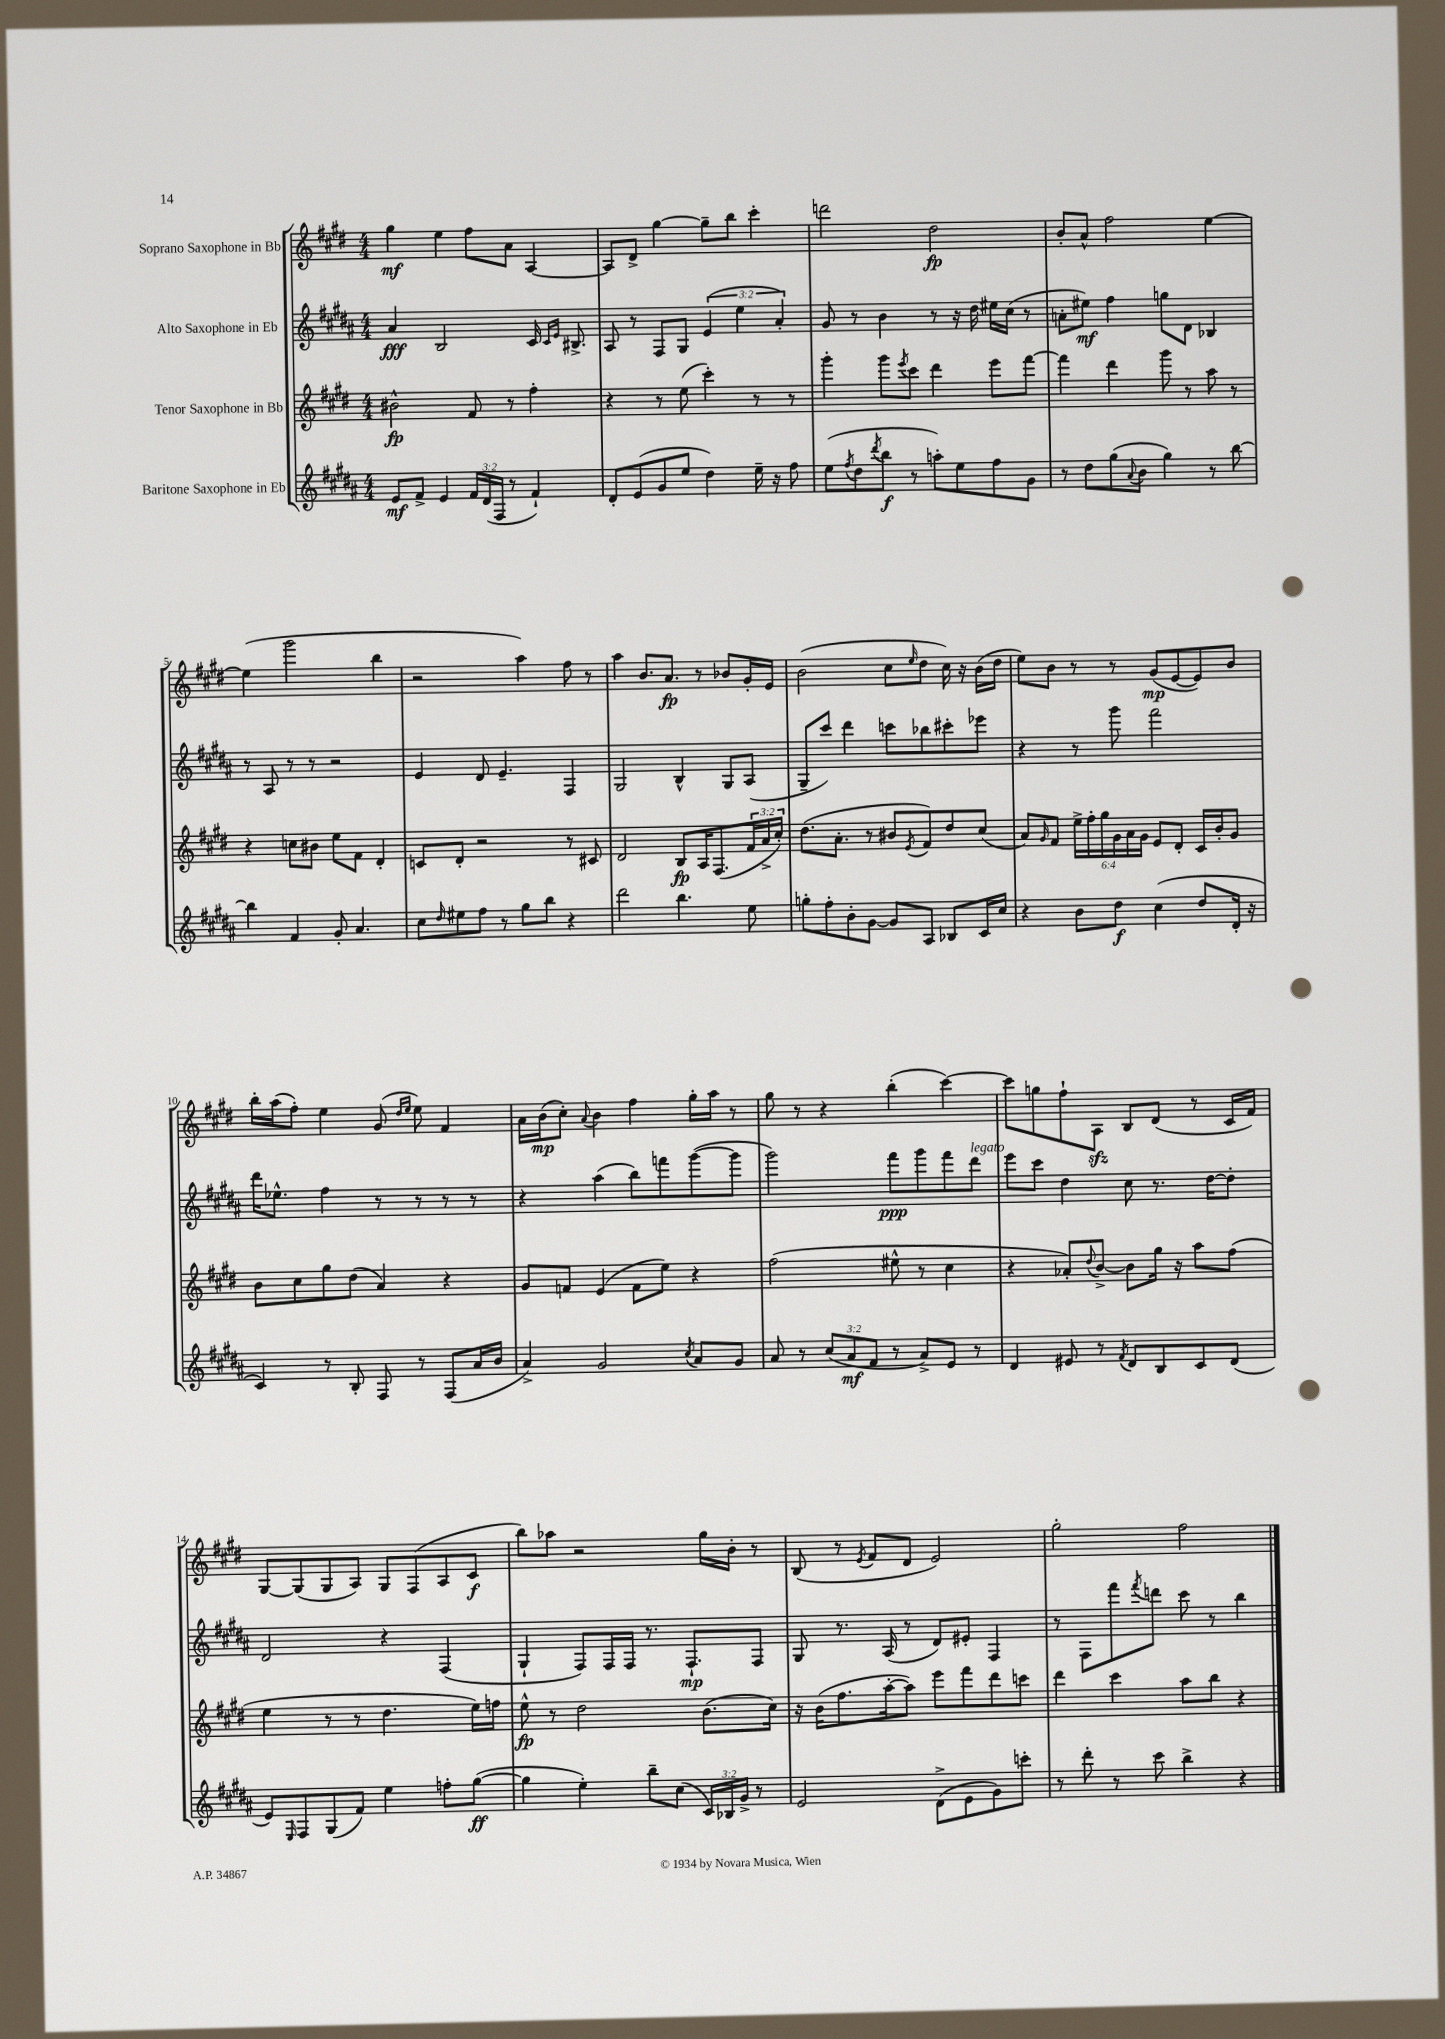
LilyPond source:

<<
\new StaffGroup <<
\new Staff = "s0" \with { instrumentName = "Soprano Saxophone in Bb" } {
    \clef treble \key e \major \numericTimeSignature \time 4/4
    gis''4\mf e''4 fis''8 a'8 a4~ |
    a8 dis'8-> gis''4~ gis''8-- b''8 cis'''4-. |
    d'''2 dis''2\fp |
    b'8-. a'8-^ fis''2 e''4~ |
    e''4( gis'''2 b''4 |
    r2 a''4) fis''8 r8 |
    a''4 b'8. a'8.\fp r8 bes'8 gis'16-. e'16 |
    b'2( cis''8 \grace { e''16 } dis''8 cis''16) r16 b'16( dis''16 |
    e''8) b'8 r8 r8 gis'8\mp( e'8~ e'8) b'8 |
    b''16-. a''16( fis''8-.) e''4 gis'8( \grace { dis''16 e''16 } e''8) fis'4 |
    a'16 b'16\mp( cis''8-.) \appoggiatura { a'8 } b'4 fis''4 gis''16-. a''16 r8 |
    gis''8 r8 r4 b''4-.( cis'''4~) |
    cis'''8 g''8 fis''8-! a8\sfz b8 dis'8( r8 cis'16 fis'16) |
    gis8~ gis8( gis8 a8) gis8 fis8( a8 cis'8\f |
    b''8) aes''8 r2 gis''16 b'16-. r8 |
    b8( r8 \acciaccatura { e'8 } fis'8 dis'8 e'2) |
    gis''2-. fis''2 \bar "|." |
}
\new Staff = "s1" \with { instrumentName = "Alto Saxophone in Eb" } {
    \clef treble \key b \major \numericTimeSignature \time 4/4 \override Staff.TupletNumber.text = #tuplet-number::calc-fraction-text
    ais'4\fff b2 cis'16 \grace { cis'16 e'16 } bis8.-> |
    ais8 r8 fis8 gis8 \tuplet 3/2 { e'4( e''4 ais'4-.) } |
    gis'8 r8 b'4 r8 r16 dis''16 eis''16 cis''16( r8 |
    a'8-. eis''8\mf) fis''4 g''8 dis'8 bes4 |
    r8 ais8 r8 r8 r2 |
    e'4 dis'8 e'4.-- fis4 |
    gis2 b4-^ gis8 ais8( |
    gis8-- cis'''8) dis'''4 c'''8 bes''8 cis'''8-. ees'''8 |
    r4 r8 gis'''8 fis'''2 |
    dis'''16 ees''8.-^ fis''4 r8 r8 r8 r8 |
    r4 ais''4( b''8) f'''8 gis'''8~( gis'''8 |
    gis'''2) fis'''8\ppp gis'''8 fis'''8 dis'''8^\markup { \italic "legato" } |
    e'''8 cis'''8 dis''4 cis''8 r8. dis''16~ dis''8-. |
    dis'2 r4 fis4( |
    gis4-! fis8) fis16 fis16 r8. fis8.-!\mp fis8 |
    gis8 r8. ais16( r8 dis'8) eis'8-. fis4 |
    r8 fis8 fis'''8 \acciaccatura { fis'''8 } d'''8 cis'''8 r8 b''4 \bar "|." |
}
\new Staff = "s2" \with { instrumentName = "Tenor Saxophone in Bb" } {
    \clef treble \key e \major \numericTimeSignature \time 4/4 \override Staff.TupletNumber.text = #tuplet-number::calc-fraction-text
    bis'2-^\fp fis'8 r8 fis''4-. |
    r4 r8 e''8( cis'''4-.) r8 r8 |
    gis'''4-. gis'''8 \acciaccatura { e'''8 } cis'''8 dis'''4 e'''8 fis'''8~ |
    fis'''4 dis'''4 gis'''8 r8 a''8 r8 |
    r4 c''8 bis'8 e''8 fis'8 dis'4-. |
    c'8 dis'8-. r2 r8 cis'8 |
    dis'2 b8\fp a16 fis8.( \tuplet 3/2 { fis'16 a'16-> cis''16-.) } |
    dis''8.( a'8.-. r8 bis'8 \acciaccatura { e'8 } fis'8) dis''8 cis''8( |
    a'8) \grace { gis'16 } fis'8 \tuplet 6/4 { e''16-> fis''16-. gis''16 gis'16 a'16 gis'16 } e'8 dis'8-. cis'16 b'16-. gis'8 |
    b'8 cis''8 gis''8 dis''8( a'4) r4 |
    gis'8 f'8 e'4( f'8 e''8) r4 |
    fis''2( eis''8-^ r8 cis''4 |
    r4 aes'8-.) \appoggiatura { dis''8 } b'8~-> b'8 gis''16 r16 a''8 fis''8( |
    e''4 r8 r8 dis''4. e''16) f''16 |
    e''8-^\fp r8 dis''2 b'8.( cis''16) |
    r16 b'16( fis''8. a''16~-. a''8) e'''8 fis'''8 dis'''8 c'''8 |
    dis'''4 cis'''4 a''8 b''8 r4 \bar "|." |
}
\new Staff = "s3" \with { instrumentName = "Baritone Saxophone in Eb" } {
    \clef treble \key b \major \numericTimeSignature \time 4/4 \override Staff.TupletNumber.text = #tuplet-number::calc-fraction-text
    e'8\mf fis'8-> e'4 \tuplet 3/2 { fis'16 dis'16( fis16 } r8 fis'4-!) |
    dis'8-. e'8( gis'8 e''8 dis''4) e''16-- r16 fis''8 |
    e''8( \acciaccatura { fis''8 } dis''8 \acciaccatura { dis'''8 } b''8\f r8 a''8-.) e''8 fis''8 gis'8 |
    r8 dis''8 gis''8( \appoggiatura { ais'8 } b'8 gis''4) r8 b''8~ |
    b''4 fis'4 gis'8-. ais'4. |
    cis''8 \grace { dis''16 } eis''8 fis''8 r8 gis''8 b''8 r4 |
    dis'''2 b''4. e''8 |
    g''8-. fis''8-. b'8-. gis'8~ gis'8 ais8 bes8 cis'16 cis''16 |
    r4 b'8 dis''8\f cis''4( dis''8 dis'16-. r16 |
    cis'4) r8 b8-. fis8 r8 fis8( ais'16 b'16 |
    ais'4->) gis'2 \acciaccatura { cis''8 } ais'8 gis'8 |
    ais'8 r8 \tuplet 3/2 { cis''8( ais'8\mf fis'8 } r8 ais'8->) e'8 r8 |
    dis'4 eis'8 r8 \acciaccatura { fis'8 } dis'8 b8 cis'8 dis'8( |
    e'8) \grace { e16 } fis8 gis8( fis'8) e''4 f''8-. gis''8~\ff( |
    gis''4 e''4-.) b''8-- cis''8( \tuplet 3/2 { cis'16) bes16 gis'16-> } r8 |
    e'2 dis'8->( e'8 gis'8) c'''8-. |
    r8 dis'''8-. r8 cis'''8 b''4-> r4 \bar "|." |
}
>>
>>
